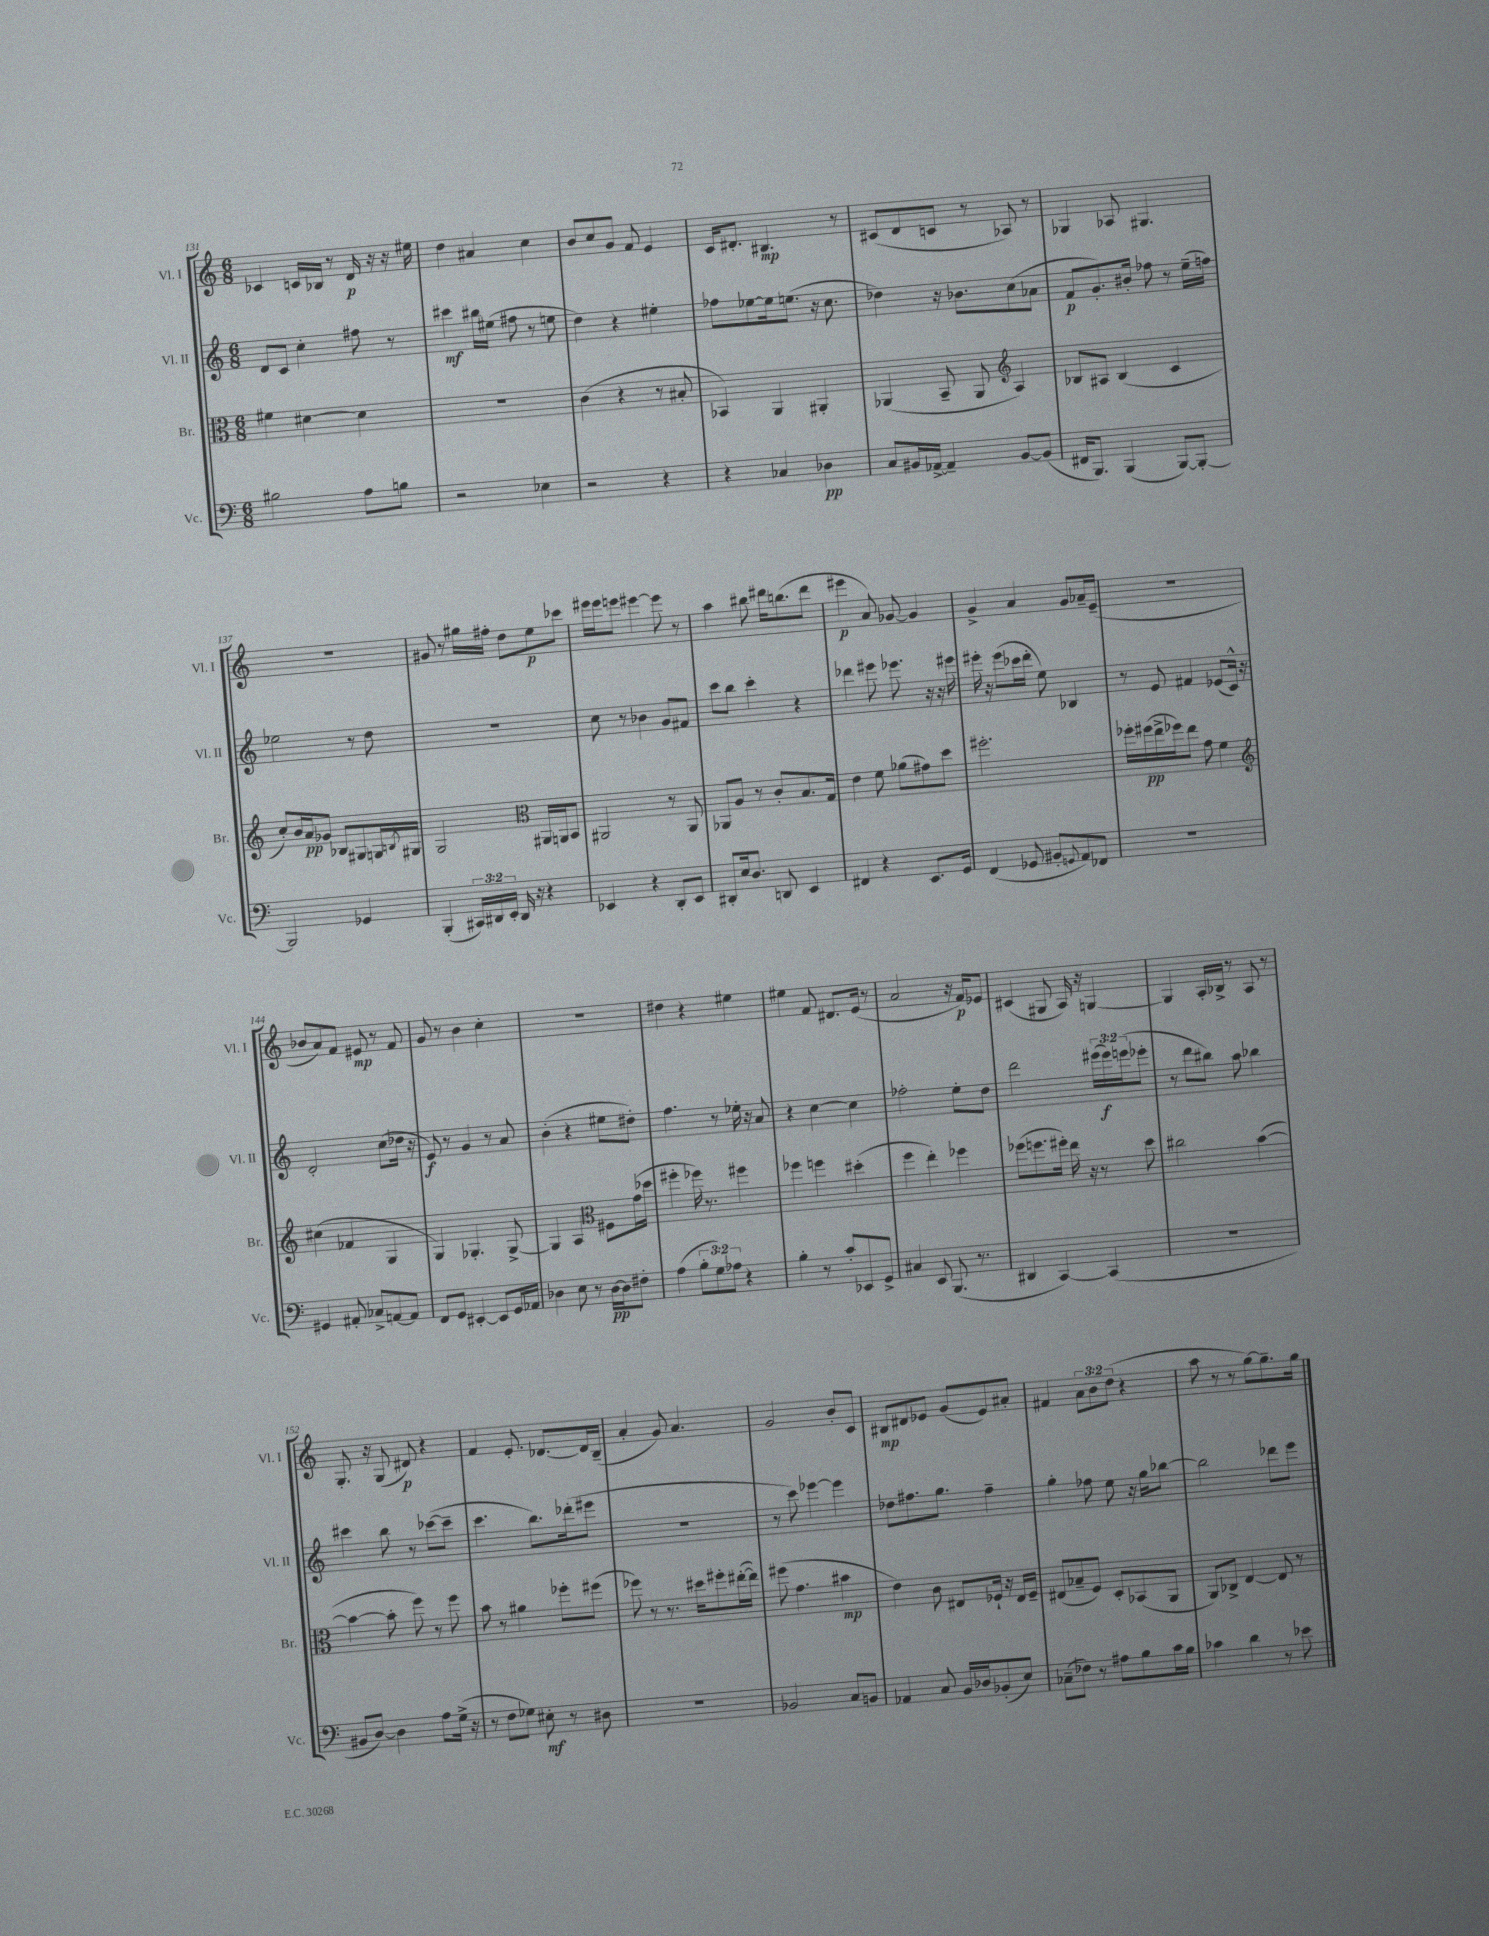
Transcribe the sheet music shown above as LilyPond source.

<<
\new StaffGroup <<
\new Staff = "s0" \with { instrumentName = "Vl. I" shortInstrumentName = "Vl. I" } {
    \clef treble \key c \major \numericTimeSignature \time 6/8 \override Staff.TupletNumber.text = #tuplet-number::calc-fraction-text
    ces'4 c'16 bes16 r8 d'16\p r16 r16 eis''16 |
    d''4 ais'4 c''4 |
    b'8 c''8 g'8 f'8 e'4 |
    c'16 dis'8.-. bis4.\mp r8 |
    cis'8( d'8 c'8 r8 aes8) r8 |
    ges4 aes8 gis4. |
    R2. |
    gis'8 r8 gis''16 fis''16-. d''8 e''8\p ces'''8 |
    eis'''16 eis'''16 e'''8 eis'''4~ eis'''8 r8 |
    a''4 bis''8 dis'''16 b''8.( dis'''8 |
    eis'''4\p a'8) ges'8~ ges'4 |
    g'4-> a'4 g'8 aes'16-- e'16--( |
    R2. |
    bes'8 a'8) f'8 eis'8\mp r8 f'8 |
    g'8 r8 b'4 c''4-. |
    R2. |
    dis''4 r4 eis''4 |
    eis''4 f'8 dis'8. e'16( r8 |
    a'2 r16 f'16\p) ees'8 |
    cis'4( gis8 a16) r16 g4~ |
    g4 a16-. bes16-> r8 a8 r8 |
    g8.-. r16 g8( dis'8\p) r4 |
    f'4 e'8.-. des'8.~ des'16 b16--( |
    a'4-. g'8) a'4. |
    g'2 b'8-. c'8 |
    bis8\mp dis'8 ees'8 g'8( ees'8) ais'8-. |
    fis'4 \tuplet 3/2 { a'8 b'8 d''8( } r4 |
    a''8 r8 r8 g''8~) g''8.-- g''16 \bar "|." |
}
\new Staff = "s1" \with { instrumentName = "Vl. II" shortInstrumentName = "Vl. II" } {
    \clef treble \key c \major \numericTimeSignature \time 6/8 \override Staff.TupletNumber.text = #tuplet-number::calc-fraction-text
    d'8 c'8 c''4-. fis''8 r8 |
    cis'''4\mf bis''16 eis''16( fis''8 r8 e''8 |
    d''4) r4 eis''4-. |
    fes''8 ees''8~ ees''16 e''8.( r16 c''8. |
    des''4) r16 bes'8. c''8( aes'8 |
    f'8\p g'8.-.) bis'16-. fes''8 r8 e''16--( f''16) |
    ees''2 r8 d''8 |
    R2. |
    c''8 r8 bes'4 g'8 fis'8 |
    c'''8 b''8 c'''4-. r4 |
    des'''4 eis'''8 ees'''8. r16 r16 eis'''16 |
    eis'''16-. r16 eis'''8( ces'''16 d'''16-. e''8) bes4 |
    r8 e'8 fis'4 ees'8( c'16-^) r16 |
    d'2-. c''8( des''16 r16 |
    e'8\f) r8 g'4 r8 a'8 |
    b'4-.( r4 eis''8 dis''8-.) |
    f''4. r8 ees''16-. r16 a'8 |
    r4 c''4~ c''4 |
    fes''2-. e''8-. d''8 |
    d'''2 \tuplet 3/2 { eis'''16( eis'''16\f) e'''16( } ees'''8-. |
    r8 d'''8 bis''8) a''8 bes''4 |
    cis'''4 b''8 r8 ces'''8~( ces'''8-- |
    c'''4. b''8.) des'''16-.( eis'''8 |
    R2. |
    r8 c'''8) ees'''4~ ees'''4 |
    des''8 fis''8. g''8. fis''4-- |
    g''4-. fes''8 e''8 r16 g''16 bes''8~ |
    bes''2 des'''8 e'''8 \bar "|." |
}
\new Staff = "s2" \with { instrumentName = "Br." shortInstrumentName = "Br." } {
    \clef alto \key c \major \numericTimeSignature \time 6/8
    fis'4 dis'4~ dis'4 |
    R2. |
    c'4( r4 r8 bis8-. |
    bes,4) a,4 ais,4-. |
    aes,4( b,8-- aes,8 \clef treble a4) |
    bes8 ais8 bes4( c'4 |
    c''8-.) b'16 a'16\pp ges'8 bes8 gis8 g16 \acciaccatura { b8 } gis16 |
    g2 \clef alto ais,16 a,16 b,8 |
    ais,2 r8 ais,8 |
    aes,8 a8 r8 c'8-. b8. g16 |
    e'4 f'8 aes'8( gis'8) d''8 |
    fis''2.-. |
    fes''16-. fis''16\pp( e''16-> fes''16) e''8 g'8 f'4 |
    \clef treble cis''4( fes'4 g4 |
    g4) ges4.-. ges8~-> |
    ges4 a4 \clef alto fis8 g'16( des''16 |
    fis''4-. fes''16) r8. fis''4 |
    fes''4 f''4 dis''4-.( |
    f''4 e''4-.) fes''4 |
    fes''8( f''8. fis''16-.) e''16 r16 r8 d''8 |
    cis''2 b'4~( |
    b'4~ b'8-. f''8) r8 f''8 |
    b'8 r8 ais'4 fes''8-. fis''8( |
    fes''8) r8 r8. dis''16 fis''8-. eis''16~-.( eis''16) |
    fis''8( g'4. bis'4\mp |
    e'4) c'8 eis8 fes16-! r16 eis16 fes16-- |
    eis8( bes8-- f8) d8-. bes,8( a,8 |
    a,8) ces8-> e4~ e8 r8 \bar "|." |
}
\new Staff = "s3" \with { instrumentName = "Vc." shortInstrumentName = "Vc." } {
    \clef bass \key c \major \numericTimeSignature \time 6/8 \override Staff.TupletNumber.text = #tuplet-number::calc-fraction-text
    bis2 a8 b8 |
    r2 ees4 |
    r2 r4 |
    r4 ces4 des4\pp |
    c8 bis,16 aes,16~-> aes,4-- bis,8~ bis,8( |
    fis,16 b,,8.) b,,4( b,,8~) b,,8~-. |
    b,,2 ges,4 |
    b,,4-.( \tuplet 3/2 { cis,16) dis,16 e,16-. } dis,16 r16 r4 |
    ees,4 r4 d,8-. ees,8 |
    dis,8-. e16 d8. d,8 e,4 |
    fis,4 r4 e,8. g,16 |
    f,4( ges,8 bis,8-. \appoggiatura { g,8 } a,8) fes,8 |
    R2. |
    gis,4 ais,8-. ces8-> a,8~ a,8 |
    f,8 g,8 eis,4~-. eis,8 g,16 aes,16 |
    des4 e8 r8 des16~\pp des16 fis8-. |
    a4( \tuplet 3/2 { b8-. g8) aes8 } r4 |
    b4-. r8 c'8-. ees,8 g,8-> |
    cis4 e,8 b,,8.( r8. |
    dis,4 c,4~) c,4( |
    R2. |
    bis,8 d8~) d4 a8 g16->( r16 |
    r8 f8 ges8) eis8-.\mf r8 dis8 |
    R2. |
    bes,2 c8 b,8 |
    aes,4 c8 b,16 des16 bes,8-.( e8) |
    ces8--( fes8) r8 ais8 b8 c'16 b16 |
    ces'4 d'4 r8 ees'8 \bar "|." |
}
>>
>>
\layout { \context { \Score currentBarNumber = #131 } }
